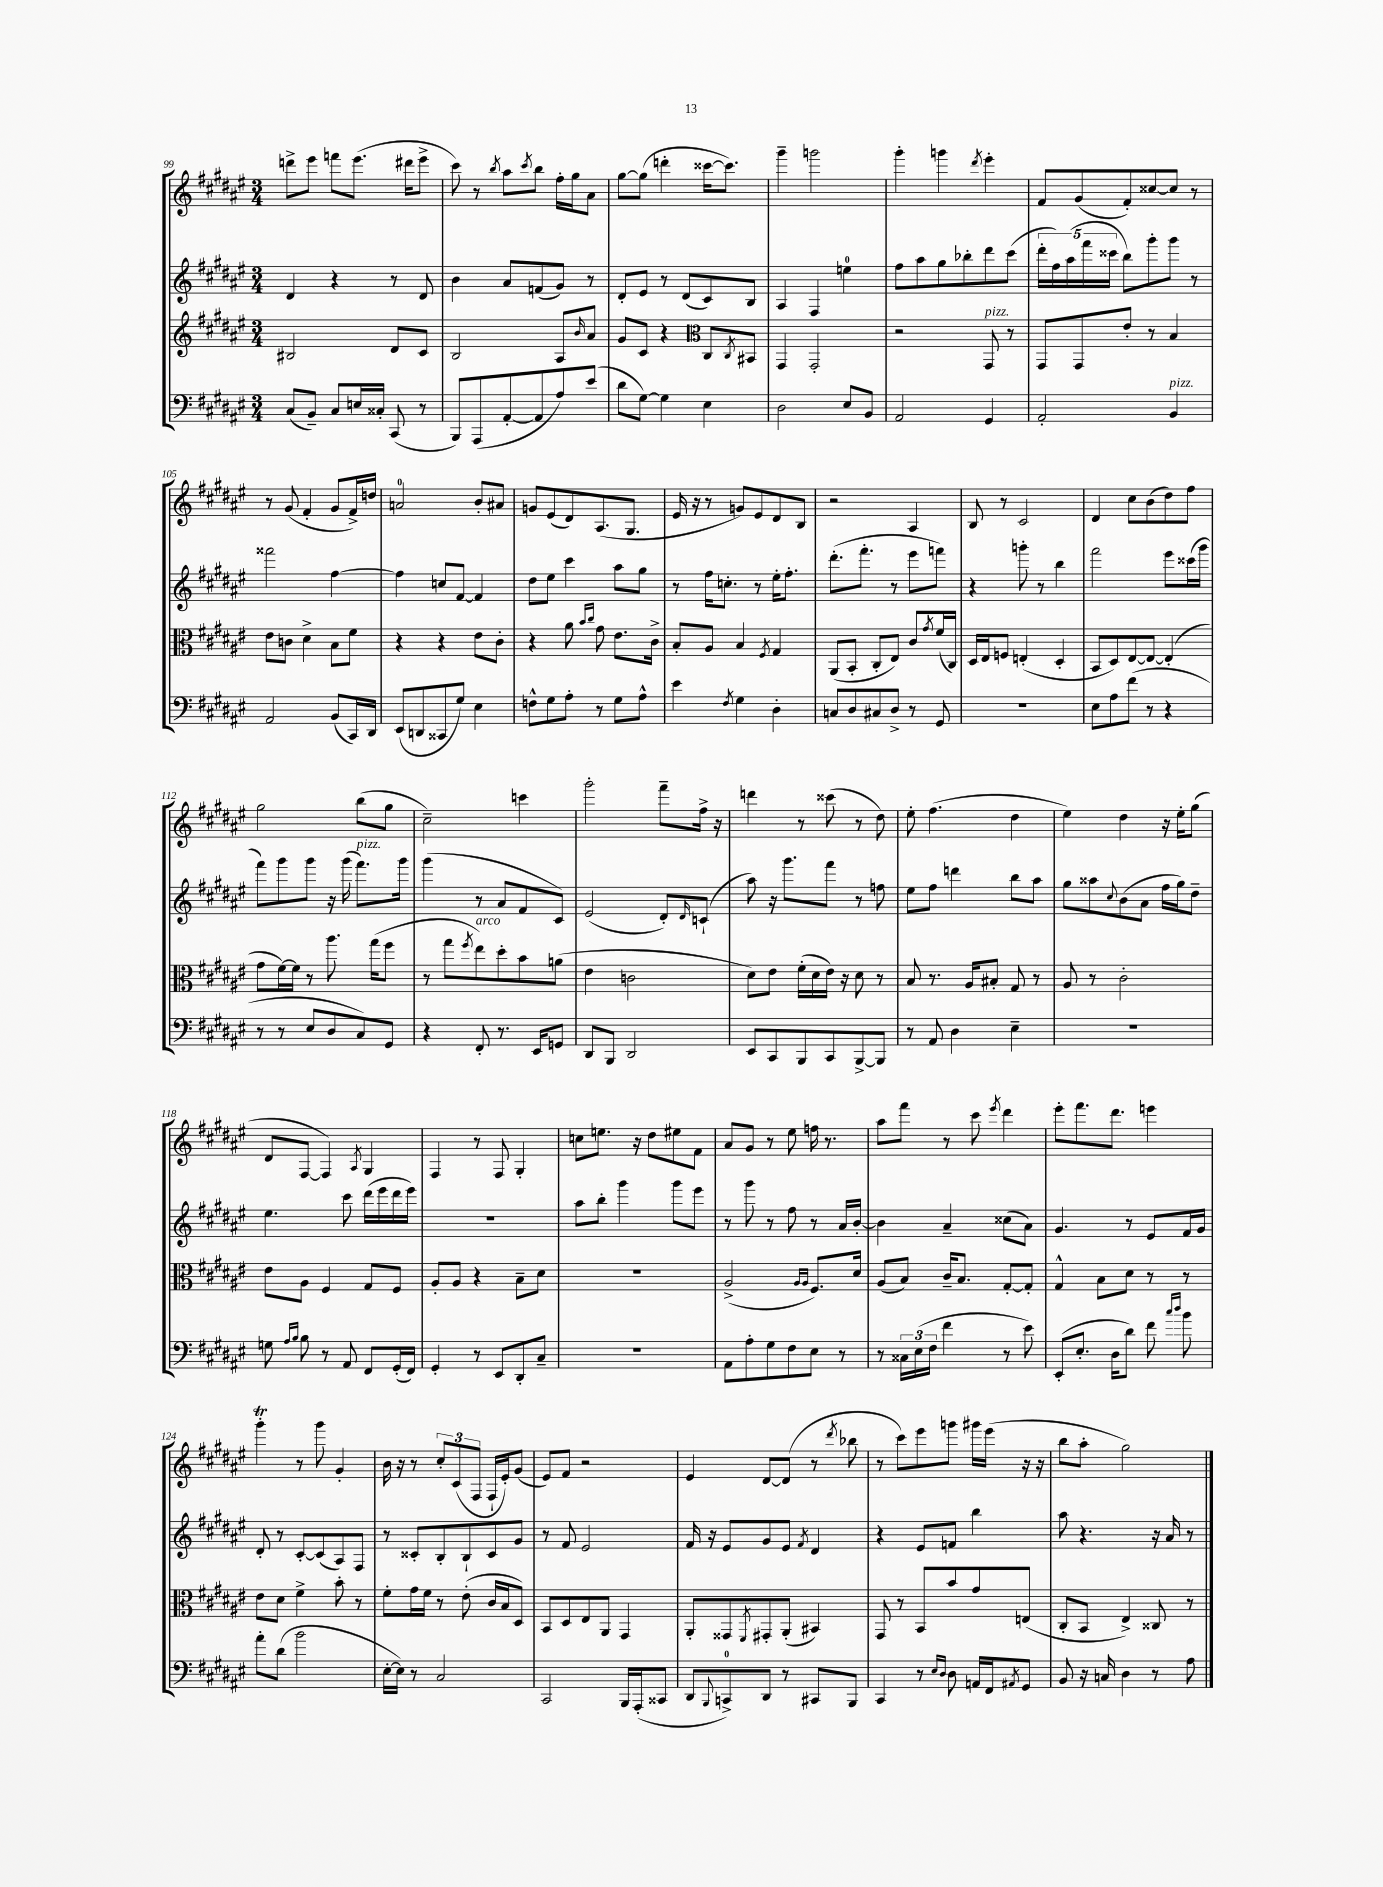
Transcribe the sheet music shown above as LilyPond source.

<<
\new StaffGroup <<
\new Staff = "s0" {
    \clef treble \key fis \major \numericTimeSignature \time 3/4
    d'''8-> eis'''8 f'''8 eis'''8.( dis'''16 eis'''8-> |
    cis'''8) r8 \acciaccatura { b''8 } ais''8 \acciaccatura { cis'''8 } b''8 fis''16-. gis''16 ais'8 |
    gis''8~ gis''8( d'''4-. cisis'''16~ cisis'''8.) |
    gis'''4-- g'''2 |
    gis'''4-. g'''4 \acciaccatura { dis'''8 } eis'''4-. |
    fis'8 gis'8( fis'8-.) cisis''8~ cisis''8 r8 |
    r8 gis'8( fis'4-. gis'8 fis'16->) d''16 |
    a'2-0 b'8-. ais'8 |
    g'8 eis'8( dis'8) ais8.( gis8. |
    eis'16 r16 r8 g'8) eis'8 dis'8 b8 |
    r2 ais4 |
    b8 r8 cis'2 |
    dis'4 cis''8 b'8( dis''8) fis''8 |
    gis''2 b''8( gis''8 |
    cis''2--) c'''4 |
    gis'''2-. fis'''8-- fis''16-> r16 |
    d'''4 r8 cisis'''8( r8 dis''8) |
    eis''8-. fis''4.( dis''4 |
    eis''4) dis''4 r16 eis''16-. gis''8( |
    dis'8 fis8~ fis4) \acciaccatura { ais8 } gis4 |
    fis4 r8 fis8 gis4-. |
    c''8 e''8. r16 dis''8 eis''8 fis'8 |
    ais'8 gis'8 r8 eis''8 f''16 r8. |
    ais''8 fis'''8 r8 cis'''8 \acciaccatura { eis'''8 } dis'''4 |
    eis'''8-. fis'''8. dis'''8. e'''4 |
    gis'''4-.\trill r8 gis'''8 gis'4-. |
    b'16 r16 r8 \tuplet 3/2 { cis''8-. cis'8( fis8 } fis16-! eis'16-.) gis'8( |
    eis'8) fis'8 r2 |
    eis'4 dis'8~ dis'8( r8 \acciaccatura { dis'''8 } bes''8 |
    r8 cis'''8) eis'''8 g'''8 gis'''16 eis'''16( r16 r16 |
    b''8 ais''8-. gis''2) \bar "|." |
}
\new Staff = "s1" {
    \clef treble \key fis \major \numericTimeSignature \time 3/4
    dis'4 r4 r8 dis'8 |
    b'4 ais'8 f'8( gis'8) r8 |
    dis'8-. eis'8 r8 dis'8( cis'8) b8 |
    ais4 fis4 e''4-0 |
    fis''8 ais''8 gis''8 bes''8-. dis'''8 cis'''8( |
    \tuplet 5/4 { dis'''16-. fis''16) ais''16( fis'''16 cisis'''16 } b''8) gis'''8-. gis'''8 r8 |
    fisis'''2 fis''4~ |
    fis''4 c''8 fis'8~ fis'4 |
    dis''8 eis''8 cis'''4 ais''8 gis''8 |
    r8 fis''16 c''8.-. r8 eis''16-. fis''8.-. |
    dis'''8.-.( fis'''8.-. r8 eis'''8 f'''8) |
    r4 g'''8-. r8 b''4 |
    fis'''2 eis'''8 cisis'''16( gis'''16 |
    fis'''8) gis'''8 gis'''8 r16 gis'''16( fis'''8.^\markup { \italic "pizz." }) gis'''16 |
    gis'''4( r8 ais'8 fis'8 cis'8) |
    eis'2( dis'8-.) \grace { dis'16 } c'8-!( |
    ais''8) r16 gis'''8. fis'''8 r8 f''8 |
    eis''8 fis''8 d'''4 b''8 ais''8 |
    gis''8 aisis''8 \appoggiatura { cis''8 } b'8( ais'8 fis''16 gis''16) dis''8-- |
    eis''4. cis'''8 dis'''16( eis'''16 dis'''16 eis'''16) |
    R2. |
    ais''8 b''8-. gis'''4 gis'''8 eis'''8 |
    r8 gis'''8 r8 fis''8 r8 ais'16 b'16~-. |
    b'4 ais'4-- cisis''8( ais'8) |
    gis'4. r8 eis'8 fis'16 gis'16 |
    dis'8-. r8 cis'8~-. cis'8( ais8) fis8 |
    r8 cisis'8-. b8-. b8-! cisis'8 gis'8 |
    r8 fis'8 eis'2 |
    fis'16 r16 eis'8 gis'8 eis'8 \acciaccatura { fis'8 } dis'4 |
    r4 eis'8 f'8 b''4 |
    ais''8 r4. r16 ais'16 r8 \bar "|." |
}
\new Staff = "s2" {
    \clef treble \key fis \major \numericTimeSignature \time 3/4
    bis2 dis'8 cis'8 |
    b2 ais8 \grace { b'16 } ais'8 |
    gis'8 cis'8 r4 \clef alto cis8 \acciaccatura { cis8 } bis,8 |
    gis,4 gis,2-. |
    r2 gis,8^\markup { \italic "pizz." } r8 |
    gis,8 gis,8 eis'8-. r8 b4 |
    eis'8 c'8 dis'4-> b8 fis'8 |
    r4 r4 eis'8 cis'8-. |
    r4 ais'8 \grace { b'16 cis''16 } gis'8 eis'8. cis'16-> |
    b8-. ais8 b4 \acciaccatura { fis8 } gis4 |
    ais,8( b,8-. cis8-. eis8) cis'8 \acciaccatura { gis'8 } fis'16( cis16) |
    dis16 eis16 f8 e4-.( dis4-. |
    b,8 dis8) eis8~ eis8~ eis4-.( |
    gis'8 fis'16~) fis'16 r8 ais''8. gis''16( fis''8 |
    r8 gis''8 \acciaccatura { fis''8 } eis''8^\markup { \italic "arco" }) dis''8-. b'8 a'8( |
    eis'4 c'2 |
    dis'8) eis'8 fis'16-.( dis'16 eis'16) r16 dis'8 r8 |
    b8 r8. ais16 bis8-. gis8 r8 |
    ais8 r8 cis'2-. |
    eis'8 ais8 fis4 gis8 fis8 |
    ais8-. ais8 r4 b8-- dis'8 |
    R2. |
    ais2->( \grace { ais16 ais16 } fis8.) dis'16 |
    ais8( b8) cis'16-- b8. gis8~-. gis8-. |
    gis4-^ b8 dis'8 r8 r8 |
    eis'8 dis'8 fis'4-> b'8-. r8 |
    fis'8-. gis'16 fis'16 r8 eis'8-.( cis'16 b16 dis8) |
    b,8 dis8 eis8 ais,8 gis,4 |
    ais,8-. gisis,8 \acciaccatura { fis,8 } gis,8-. ais,8-.( bis,4) |
    gis,8 r8 b,8 b'8 gis'8 e8( |
    cis8-. b,8 eis4->) cisis8 r8 \bar "|." |
}
\new Staff = "s3" {
    \clef bass \key fis \major \numericTimeSignature \time 3/4
    cis8( b,8--) cis8 e16 cisis16-. cis,8( r8 |
    b,,8) ais,,8( ais,8~-. ais,8 ais8) eis'8( |
    dis'8 gis8~) gis4 eis4 |
    dis2 eis8 b,8 |
    ais,2 gis,4 |
    ais,2-. b,4^\markup { \italic "pizz." } |
    ais,2 b,8( cis,16) dis,16 |
    eis,8( d,8 cisis,8 gis8) eis4 |
    f8-^ gis8 ais8-. r8 gis8 ais8-^ |
    eis'4 \acciaccatura { fis8 } gis4 dis4-. |
    c8 dis8 cis8 dis8-> r8 gis,8 |
    R2. |
    eis8 ais8 fis'8( r8 r4 |
    r8 r8 eis8 dis8 cis8) gis,8 |
    r4 fis,8-. r8. eis,16 g,8 |
    dis,8 b,,8 dis,2 |
    eis,8 cis,8 b,,8 cis,8 b,,8~-> b,,8 |
    r8 ais,8 dis4 eis4-- |
    R2. |
    g8 \grace { ais16 b16 } b8 r8 ais,8 fis,8 gis,16-.( fis,16) |
    gis,4-. r8 eis,8 dis,8-. cis8-- |
    R2. |
    ais,8 ais8-. gis8 fis8 eis8 r8 |
    r8 \tuplet 3/2 { cisis16 eis16( fis16 } fis'4 r8 eis'8) |
    eis,8-.( eis8.-. dis16 dis'8) fis'8 \grace { cis''16 dis''16 } b'8 |
    ais'8-. dis'8( b'2 |
    eis16~-. eis16) r8 cis2 |
    cis,2 b,,16 ais,,16-.( cisis,8 |
    dis,8 \appoggiatura { b,,8 } c,8-0->) dis,8 r8 cis,8 b,,8 |
    cis,4 r8 \grace { eis16 dis16 } dis8 a,16 fis,16 \acciaccatura { ais,8 } gis,8 |
    b,8 r16 c16 dis4 r8 ais8 \bar "|." |
}
>>
>>
\layout { \context { \Score currentBarNumber = #99 } }
